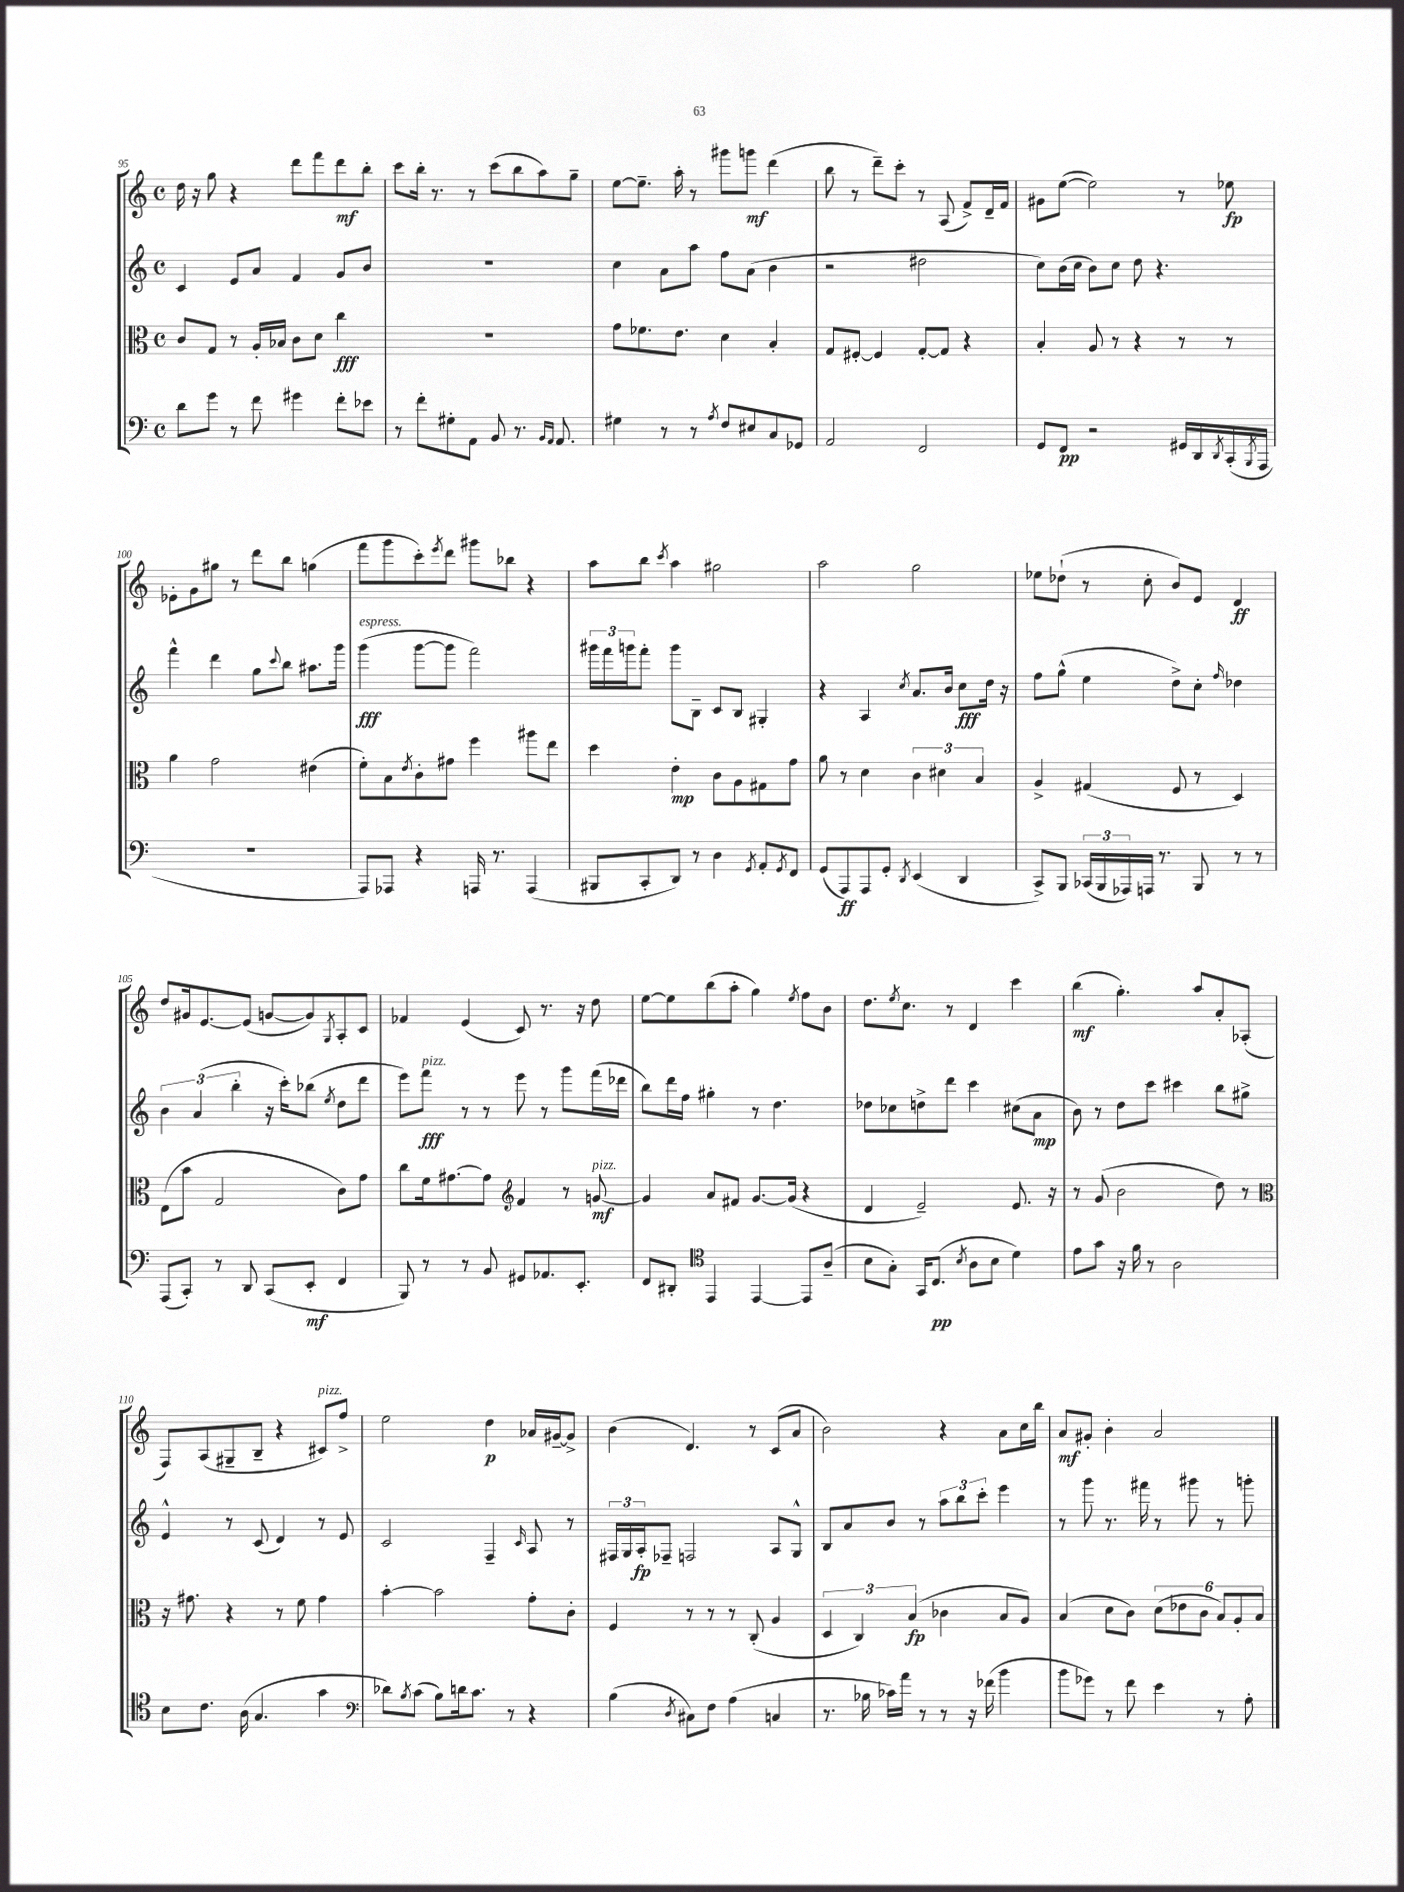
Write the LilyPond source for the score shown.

<<
\new StaffGroup <<
\new Staff = "s0" {
    \clef treble \key c \major \defaultTimeSignature \time 4/4
    d''16 r16 g''8 r4 d'''8 f'''8 d'''8\mf b''8-. |
    c'''8 b''16-. r8. r8 c'''8( b''8 a''8) g''8-- |
    e''8~ e''8.-- a''16-. r8 gis'''8 g'''8\mf d'''4( |
    b''8 r8 d'''8--) c'''8-. r8 a8( f'8->) d'16-- f'16 |
    gis'8 e''8~( e''2) r8 ees''8\fp |
    ees'8-. g'8 gis''8 r8 d'''8 b''8 g''4( |
    f'''8 g'''8 c'''8-.) \acciaccatura { e'''8 } d'''8 gis'''8 bes''8 r4 |
    a''8 b''8 \acciaccatura { c'''8 } a''4 gis''2 |
    a''2 g''2 |
    ees''8 des''8-!( r8 c''8-. b'8) e'8 d'4\ff |
    d''8 gis'16 e'8.~ e'8( g'8~ g'8) \acciaccatura { g8 } a8-. c'8 |
    fes'4 e'4( c'8) r8. r16 d''8 |
    e''8~ e''8 b''8( a''8-. g''4) \acciaccatura { e''8 } f''8 b'8 |
    d''8. \acciaccatura { e''8 } c''8. r8 d'4 c'''4 |
    b''4\mf( g''4.-.) a''8 a'8-. aes8-.( |
    f8) a8( gis8-- b8-- r4 cis'8^\markup { \italic "pizz." }) f''8-> |
    e''2 d''4\p aes'16 gis'16~-- gis'8-> |
    b'4( d'4.) r8 c'8( a'8 |
    b'2) r4 a'8 c''16 b''16 |
    a'8\mf gis'8-. b'4-. a'2 \bar "|." |
}
\new Staff = "s1" {
    \clef treble \key c \major \defaultTimeSignature \time 4/4
    c'4 e'8 a'8 f'4 g'8 b'8 |
    R1 |
    c''4 a'8 a''8 f''8 a'8( b'4 |
    r2 dis''2 |
    c''8) b'16( c''16 b'8) c''8 d''8 r4. |
    f'''4-^ d'''4 g''8 \appoggiatura { c'''8 } b''8 ais''8. g'''16 |
    g'''4\fff^\markup { \italic "espress." }( g'''8~ g'''8 f'''2) |
    \tuplet 3/2 { gis'''16 f'''16 g'''16 } f'''8-. g'''8 b8-- c'8 b8 gis4-. |
    r4 a4 \acciaccatura { c''8 } a'8. b'16 c''8\fff d''16 r16 |
    f''8 g''8-^( e''4 d''8->) c''8-. \grace { f''16 } des''4 |
    \tuplet 3/2 { b'4 a'4( b''4-. } r16 c'''16-.) bes''8( \acciaccatura { e''8 } d''8 d'''8 |
    e'''8) f'''8\fff^\markup { \italic "pizz." } r8 r8 e'''8 r8 g'''8 f'''16( des'''16 |
    b''8) d'''16 f''16 gis''4-. r8 d''4. |
    des''8 ces''8 d''8-> d'''8 c'''4 cis''8( a'8\mp |
    b'8) r8 d''8 c'''8 cis'''4 b''8 gis''8-> |
    e'4-^ r8 c'8( d'4) r8 e'8 |
    c'2 f4-- \grace { c'16 } a8 r8 |
    \tuplet 3/2 { fis16 g16 a16-.\fp } fes8-- f2 a8 g8-^ |
    b8 a'8 b'8 r8 \tuplet 3/2 { a''8 b''8 c'''8-. } e'''4 |
    r8 g'''8 r8. fis'''16 r8 gis'''8 r8 g'''8-. \bar "|." |
}
\new Staff = "s2" {
    \clef alto \key c \major \defaultTimeSignature \time 4/4
    c'8 g8 r8 a16-. bes16 c'8 d'8 c''4\fff |
    R1 |
    g'8 fes'8. e'8. d'4 b4-. |
    g8 fis8~-. fis4 g8~-. g8 r4 |
    b4-. a8 r8 r4 r8 r8 |
    a'4 g'2 eis'4( |
    f'8-.) b8 \acciaccatura { e'8 } c'8-. gis'8 f''4 ais''8 e''8 |
    d''4 e'4-.\mp c'8 a8 gis8 g'8 |
    a'8 r8 d'4 \tuplet 3/2 { c'4 dis'4 b4 } |
    a4-> gis4( f8 r8 d4) |
    e8( b'8 g2 c'8) g'8 |
    c''8 f'16 gis'8.~ gis'8 \clef treble f'4 r8 g'8~\mf^\markup { \italic "pizz." } |
    g'4 a'8 fis'8 g'8.~ g'16( r4 |
    d'4 e'2--) e'8. r16 |
    r8 g'8( b'2 d''8) r8 |
    \clef alto r16 gis'8. r4 r8 f'8 gis'4 |
    b'4~-. b'2 g'8-. c'8-. |
    f4 r8 r8 r8 c8-.( a4 |
    \tuplet 3/2 { d4 c4) b4\fp( } ces'4 b8 a8) |
    b4( d'8 c'8) \tuplet 6/4 { d'8( ees'8 c'8 b8) a8-. b8 } \bar "|." |
}
\new Staff = "s3" {
    \clef bass \key c \major \defaultTimeSignature \time 4/4
    d'8 g'8 r8 f'8 gis'4 f'8-. ees'8 |
    r8 f'8-. gis8-. a,8 b,8 r8. \grace { b,16 a,16 } a,8. |
    gis4 r8 r8 \acciaccatura { a8 } f8 eis8 c8 ges,8 |
    a,2 f,2 |
    g,8 f,8\pp r2 gis,16 d,16 \acciaccatura { d,8 } c,16-.( \acciaccatura { b,,8 } a,,16 |
    R1 |
    a,,8) aes,,8 r4 a,,16 r8. a,,4( |
    bis,,8 c,8-. d,8) r8 d4 \acciaccatura { g,8 } a,8-. \acciaccatura { g,8 } f,8 |
    g,8( a,,8\ff) a,,8 g,8-. \acciaccatura { d,8 } e,4( d,4 |
    c,8->) b,,8 \tuplet 3/2 { ces,16( b,,16 aes,,16) } a,,16 r8. b,,8 r8 r8 |
    a,,8( c,8-.) r8 d,8 c,8( e,8-.\mf f,4 |
    b,,8) r8 r8 b,8 gis,8 aes,8. e,8.-. |
    f,8 dis,8-. \clef tenor e,4 e,4~ e,8 a8--( |
    b8 g8-.) g,16 c8.\pp( \acciaccatura { b8 } a8 b8 d'4) |
    e'8 g'8 r16 f'16 r8 a2 |
    b8 c'8. a16( g4. g'4 |
    \clef bass des'8) \acciaccatura { b8 } c'8( b8) d'16 c'8. r8 r4 |
    b4( \acciaccatura { d8 } cis8) f8 a4( c4 |
    r8. bes16 ces'16) a'16 r8 r8 r16 fes'16( b'4 |
    b'8 ges'8) r8 f'8 e'4 r8 a8-. \bar "|." |
}
>>
>>
\layout { \context { \Score currentBarNumber = #95 } }
